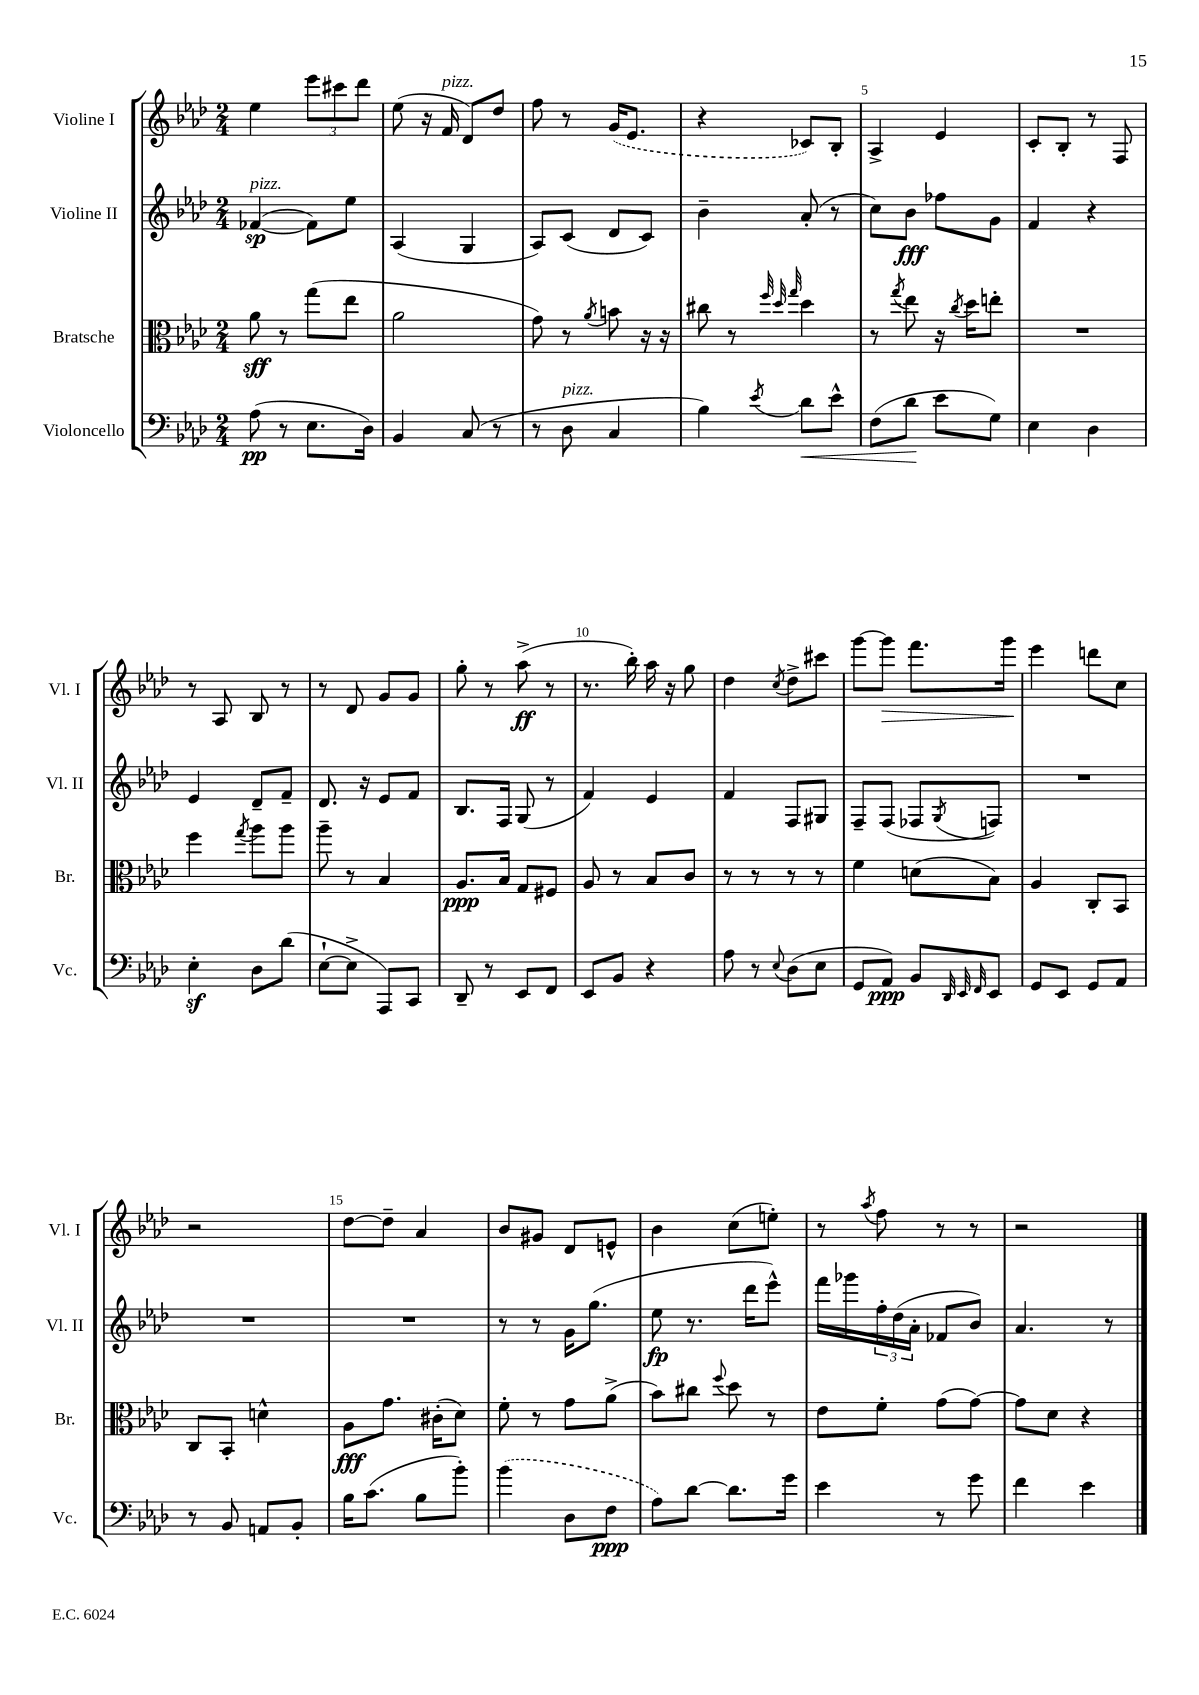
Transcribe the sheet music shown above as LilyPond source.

<<
\new StaffGroup <<
\new Staff = "s0" \with { instrumentName = "Violine I" shortInstrumentName = "Vl. I" } {
    \clef treble \key aes \major \numericTimeSignature \time 2/4
    ees''4 \tuplet 3/2 { ees'''8 cis'''8 des'''8 } |
    ees''8( r16 f'16^\markup { \italic "pizz." } des'8) des''8 |
    f''8 r8 \once \slurDashed g'16( ees'8. |
    r4 ces'8) bes8-. |
    aes4-> ees'4 |
    c'8-. bes8-. r8 f8 |
    r8 aes8 bes8 r8 |
    r8 des'8 g'8 g'8 |
    g''8-. r8 aes''8->\ff( r8 |
    r8. bes''16-.) aes''16 r16 g''8 |
    des''4 \acciaccatura { c''8 } des''8-> cis'''8 |
    g'''8~ g'''8\> f'''8. g'''16\! |
    ees'''4 d'''8 c''8 |
    r2 |
    des''8~ des''8-- aes'4 |
    bes'8 gis'8 des'8 e'8-^ |
    bes'4 c''8( e''8-.) |
    r8 \acciaccatura { aes''8 } f''8 r8 r8 |
    r2 \bar "|." |
}
\new Staff = "s1" \with { instrumentName = "Violine II" shortInstrumentName = "Vl. II" } {
    \clef treble \key aes \major \numericTimeSignature \time 2/4
    fes'4~\sp^\markup { \italic "pizz." }( fes'8) ees''8 |
    aes4( g4 |
    aes8) c'8( des'8 c'8) |
    bes'4-- aes'8-.( r8 |
    c''8) bes'8\fff fes''8 g'8 |
    f'4 r4 |
    ees'4 des'8-- f'8-- |
    des'8. r16 ees'8 f'8 |
    bes8. f16 g8( r8 |
    f'4) ees'4 |
    f'4 f8 gis8 |
    f8-- f8( fes8 \acciaccatura { g8 } f8) |
    R2 |
    R2 |
    R2 |
    r8 r8 g'16 g''8.( |
    ees''8\fp r8. des'''16 ees'''8-^) |
    f'''16 ges'''16 \tuplet 3/2 { f''16-. des''16( aes'16-. } fes'8 bes'8) |
    aes'4. r8 \bar "|." |
}
\new Staff = "s2" \with { instrumentName = "Bratsche" shortInstrumentName = "Br." } {
    \clef alto \key aes \major \numericTimeSignature \time 2/4
    aes'8\sff r8 g''8( ees''8 |
    aes'2 |
    g'8) r8 \acciaccatura { aes'8 } b'8 r16 r16 |
    cis''8 r8 \grace { f''32 des''32 g''32 } des''4 |
    r8 \acciaccatura { g''8 } ees''8 r16 \acciaccatura { c''8 } des''16 e''8-. |
    R2 |
    f''4 \acciaccatura { g''8 } aes''8 aes''8 |
    aes''8-- r8 bes4 |
    aes8.\ppp bes16 g8 fis8 |
    aes8 r8 bes8 c'8 |
    r8 r8 r8 r8 |
    f'4 d'8( bes8) |
    aes4 c8-. bes,8 |
    c8 bes,8-. d'4-^ |
    aes8\fff g'8. cis'16-.( des'8) |
    f'8-. r8 g'8 aes'8->( |
    bes'8) cis''8 \appoggiatura { f''8 } des''8 r8 |
    ees'8 f'8-. g'8( g'8~) |
    g'8 des'8 r4 \bar "|." |
}
\new Staff = "s3" \with { instrumentName = "Violoncello" shortInstrumentName = "Vc." } {
    \clef bass \key aes \major \numericTimeSignature \time 2/4
    aes8\pp( r8 ees8. des16) |
    bes,4 c8( r8 |
    r8 des8^\markup { \italic "pizz." } c4 |
    bes4) \acciaccatura { ees'8 } des'8\< ees'8-^ |
    f8( des'8\! ees'8 g8) |
    ees4 des4 |
    ees4-.\sf des8 des'8( |
    ees8~-! ees8-> aes,,8) c,8 |
    des,8-- r8 ees,8 f,8 |
    ees,8 bes,8 r4 |
    aes8 r8 \appoggiatura { ees8 } des8( ees8 |
    g,8 aes,8\ppp) bes,8 \grace { des,32 ees,32 f,32 } ees,8 |
    g,8 ees,8 g,8 aes,8 |
    r8 bes,8 a,8 bes,8-. |
    bes16 c'8.( bes8 bes'8-.) |
    \once \slurDashed bes'4( des8 f8\ppp |
    aes8) des'8~ des'8. g'16 |
    ees'4 r8 g'8 |
    f'4 ees'4 \bar "|." |
}
>>
>>
\layout { \context { \Score \override BarNumber.break-visibility = ##(#f #t #t) barNumberVisibility = #(every-nth-bar-number-visible 5) } }
